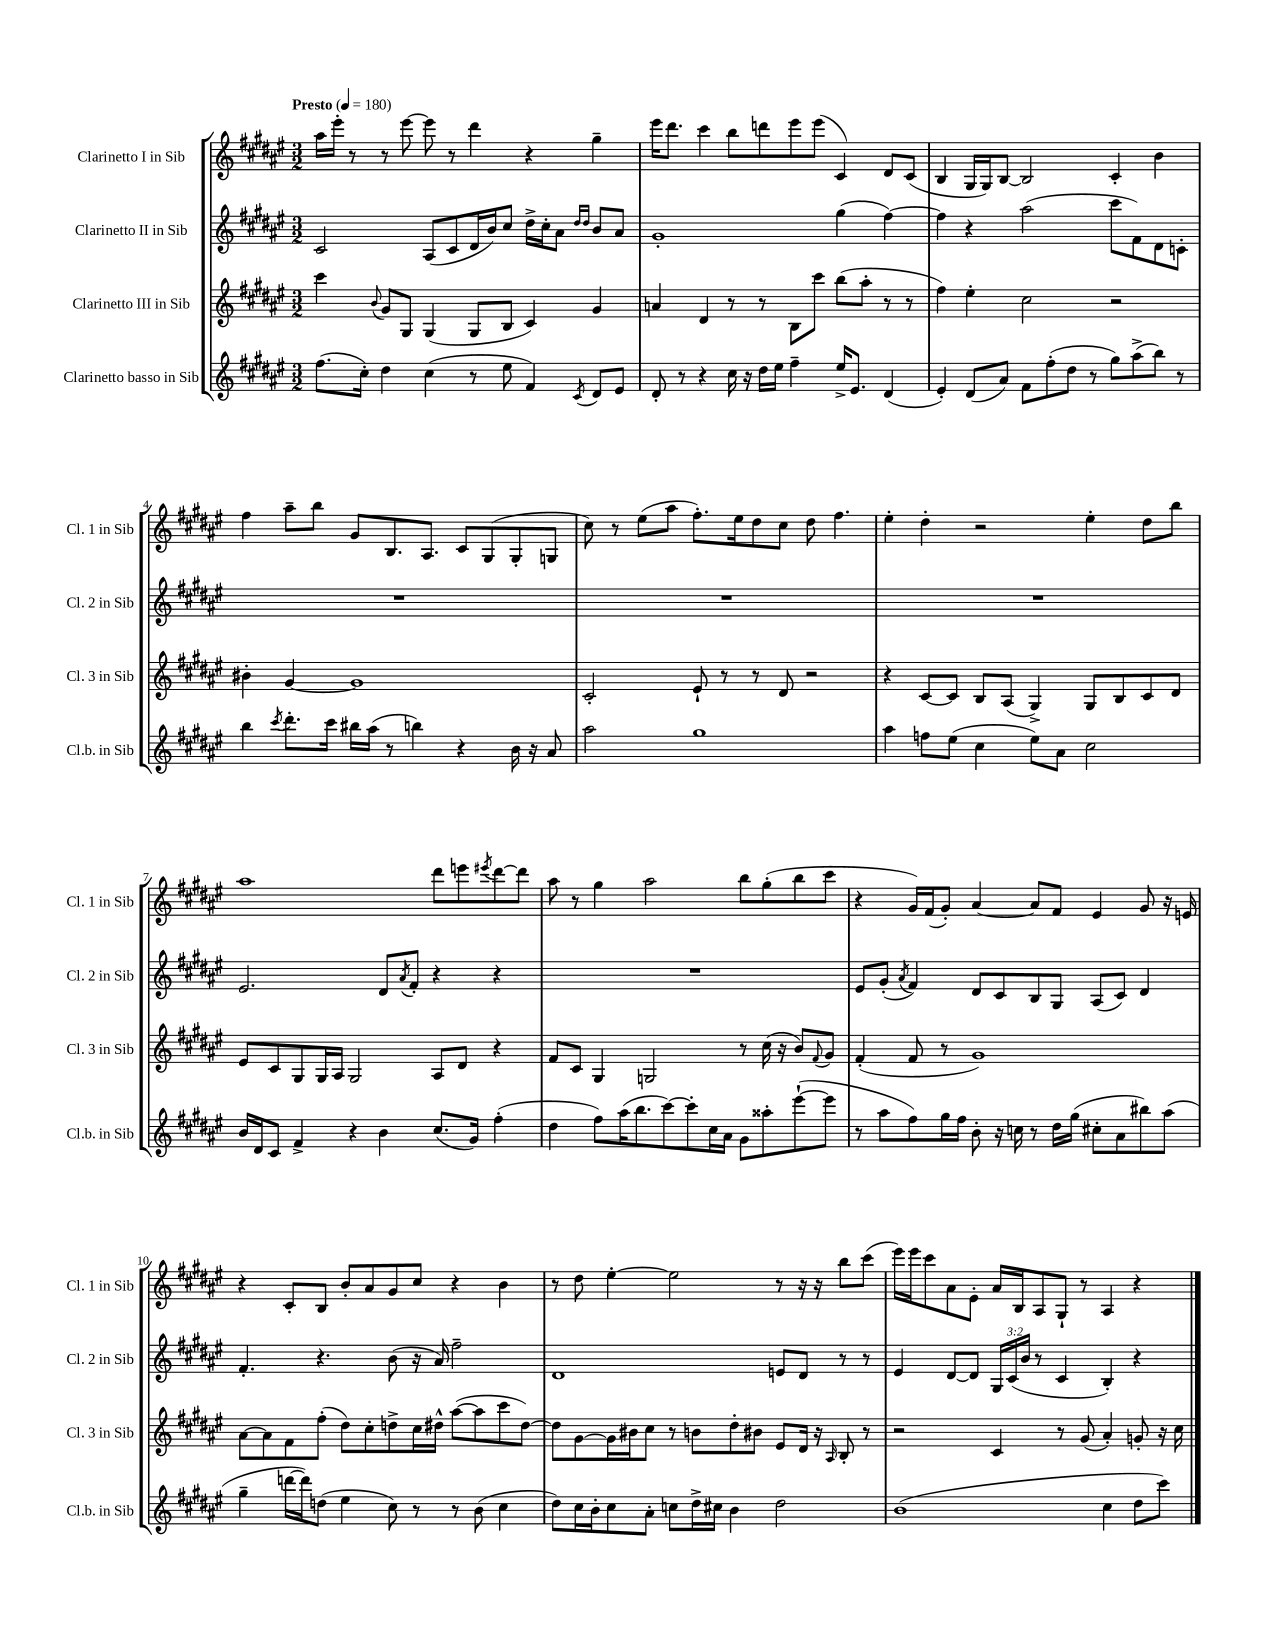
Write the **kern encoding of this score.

**kern	**kern	**kern	**kern
*staff4	*staff3	*staff2	*staff1
*clefG2	*clefG2	*clefG2	*clefG2
*k[f#c#g#d#a#e#]	*k[f#c#g#d#a#e#]	*k[f#c#g#d#a#e#]	*k[f#c#g#d#a#e#]
*M3/2	*M3/2	*M3/2	*M3/2
*MM180	*MM180	*MM180	*MM180
(8.ff#	4ccc#	2c#	16aa#
.	.	.	16eee#'
.	.	.	8r
16cc#')	.	.	.
.	8qqb	.	.
4dd#	8g#	.	8r
.	8G#	.	[8eee#
(4cc#	(4G#	(8A#	8eee#]
.	.	8c#	8r
8r	8G#	16d#	4ddd#
.	.	16b)	.
8ee#	8B	8cc#	.
4f#)	4c#)	16dd#^	4r
.	.	16cc#'	.
.	.	8a#	.
.	.	16qqdd#	.
8qc#	.	16qqdd#	.
8d#	4g#	8b	4gg#~
8e#	.	8a#	.
=	=	=	=
8d#'	4a	1g#'	16eee#
.	.	.	8.ddd#
8r	.	.	.
4r	4d#	.	4ccc#
16cc#	8r	.	8bb
16r	.	.	.
16dd#	8r	.	8ddd
16ee#	.	.	.
4ff#~	8B	.	8eee#
.	8ccc#	.	(8eee#
16ee#^	(8bb	(4gg#	4c#)
8.e#	.	.	.
.	8aa#'	.	.
(4d#	8r	[4ff#)	8d#
.	8r	.	(8c#
=	=	=	=
4e#')	4ff#)	4ff#]	4B
(8d#	4ee#'	4r	16G#
.	.	.	16G#)
8a#)	.	.	[8B
8f#	2cc#	(2aa#	2B]
(8ff#'	.	.	.
8dd#	.	.	.
8r	.	.	.
8gg#)	2r	8ccc#	4c#'
(8aa#^	.	8f#)	.
8bb)	.	8d#	4b
8r	.	8c'	.
=	=	=	=
4bb	4b#'	1.r	4ff#
8qccc#	.	.	.
8.ddd#'	[4g#	.	8aa#~
.	.	.	8bb
16ccc#	.	.	.
16bb#	1g#]	.	8g#
(16aa#	.	.	.
8r	.	.	8.B
4bb)	.	.	.
.	.	.	8.A#
4r	.	.	8c#
.	.	.	(8G#
16b	.	.	8G#'
16r	.	.	.
8a#	.	.	8G
=	=	=	=
2aa#	2c#'	1.r	8cc#)
.	.	.	8r
.	.	.	(8ee#
.	.	.	8aa#
1gg#	8e#`	.	8.ff#')
.	8r	.	.
.	.	.	16ee#
.	8r	.	8dd#
.	8d#	.	8cc#
.	2r	.	8dd#
.	.	.	4.ff#
=	=	=	=
4aa#	4r	1.r	4ee#'
8ff	[8c#	.	4dd#'
(8ee#	8c#]	.	.
4cc#	8B	.	2r
.	(8A#	.	.
8ee#)	4G#^)	.	.
8a#	.	.	.
2cc#	8G#	.	4ee#'
.	8B	.	.
.	8c#	.	8dd#
.	8d#	.	8bb
=	=	=	=
16b	8e#	2.e#	1aa#
16d#	.	.	.
8c#	8c#	.	.
4f#^	8G#	.	.
.	16G#	.	.
.	16A#	.	.
4r	2G#	.	.
4b	.	8d#	.
.	.	8qa#	.
.	.	8f#'	.
(8.cc#	8A#	4r	8ddd#
.	8d#	.	8eee
16g#)	.	.	.
.	.	.	8qeee#
(4ff#'	4r	4r	[8ddd#
.	.	.	8ddd#]
=	=	=	=
4dd#	8f#	1.r	8aa#
.	8c#	.	8r
8ff#)	4G#	.	4gg#
(16aa#	.	.	.
8.bb	.	.	.
.	2G	.	2aa#
[8ccc#)	.	.	.
8ccc#']	.	.	.
16cc#	.	.	.
16a#	.	.	.
8g#	8r	.	8bb
8aa##'	(16cc#	.	(8gg#'
.	16r	.	.
([8eee#`	8b)	.	8bb
.	8qqf#	.	.
8eee#]	8g#	.	8ccc#
=	=	=	=
8r	(4f#'	8e#	4r
8aa#	.	(8g#'	.
.	.	8qa#	.
8ff#)	8f#	4f#)	16g#)
.	.	.	(16f#
16gg#	8r	.	8g#')
16ff#	.	.	.
8b'	1g#)	8d#	[4a#
16r	.	8c#	.
16cc	.	.	.
8r	.	8B	8a#]
16dd#	.	8G#	8f#
(16gg#	.	.	.
8cc#'	.	(8A#	4e#
8a#	.	8c#)	.
8bb#)	.	4d#	8g#
(8aa#	.	.	16r
.	.	.	16e
=	=	=	=
4gg#~	[8a#	4.f#'	4r
.	8a#]	.	.
[16ddd	8f#	.	8c#'
16ddd])	.	.	.
(8dd	(8ff#'	4.r	8B
4ee#	8dd#)	.	8b'
.	8cc#'	.	8a#
8cc#)	8dd^	(8b	8g#
8r	16cc#	16r	8cc#
.	16dd#^^	16a#)	.
8r	([8aa#	2ff#~	4r
(8b	8aa#]	.	.
4cc#	8ccc#	.	4b
.	[8dd#)	.	.
=	=	=	=
8dd#)	8dd#]	1d#	8r
16cc#	[8g#	.	8dd#
16b'	.	.	.
8cc#	16g#]	.	[4ee#'
.	16b#	.	.
8a#'	8cc#	.	.
8cc	8r	.	2ee#]
16dd#^	8b	.	.
16cc#	.	.	.
4b	8dd#'	.	.
.	8b#	.	.
2dd#	8e#	8e	8r
.	16d#	8d#	16r
.	16r	.	16r
.	16qqA#	.	.
.	8B'	8r	8bb
.	8r	8r	(8ccc#
=	=	=	=
(1b	2r	4e#	16eee#)
.	.	.	16eee#
.	.	.	8ccc#
.	.	[8d#	8a#
.	.	8d#]	8e#'
.	4c#	24G#	16a#
.	.	(24c#	.
.	.	.	16B
.	.	24b	.
.	.	8r	8A#
.	8r	4c#	8G#`
.	(8g#	.	8r
4cc#	4a#')	4B')	4A#
8dd#	8g'	4r	4r
8ccc#)	16r	.	.
.	16cc#	.	.
==	==	==	==
*-	*-	*-	*-
